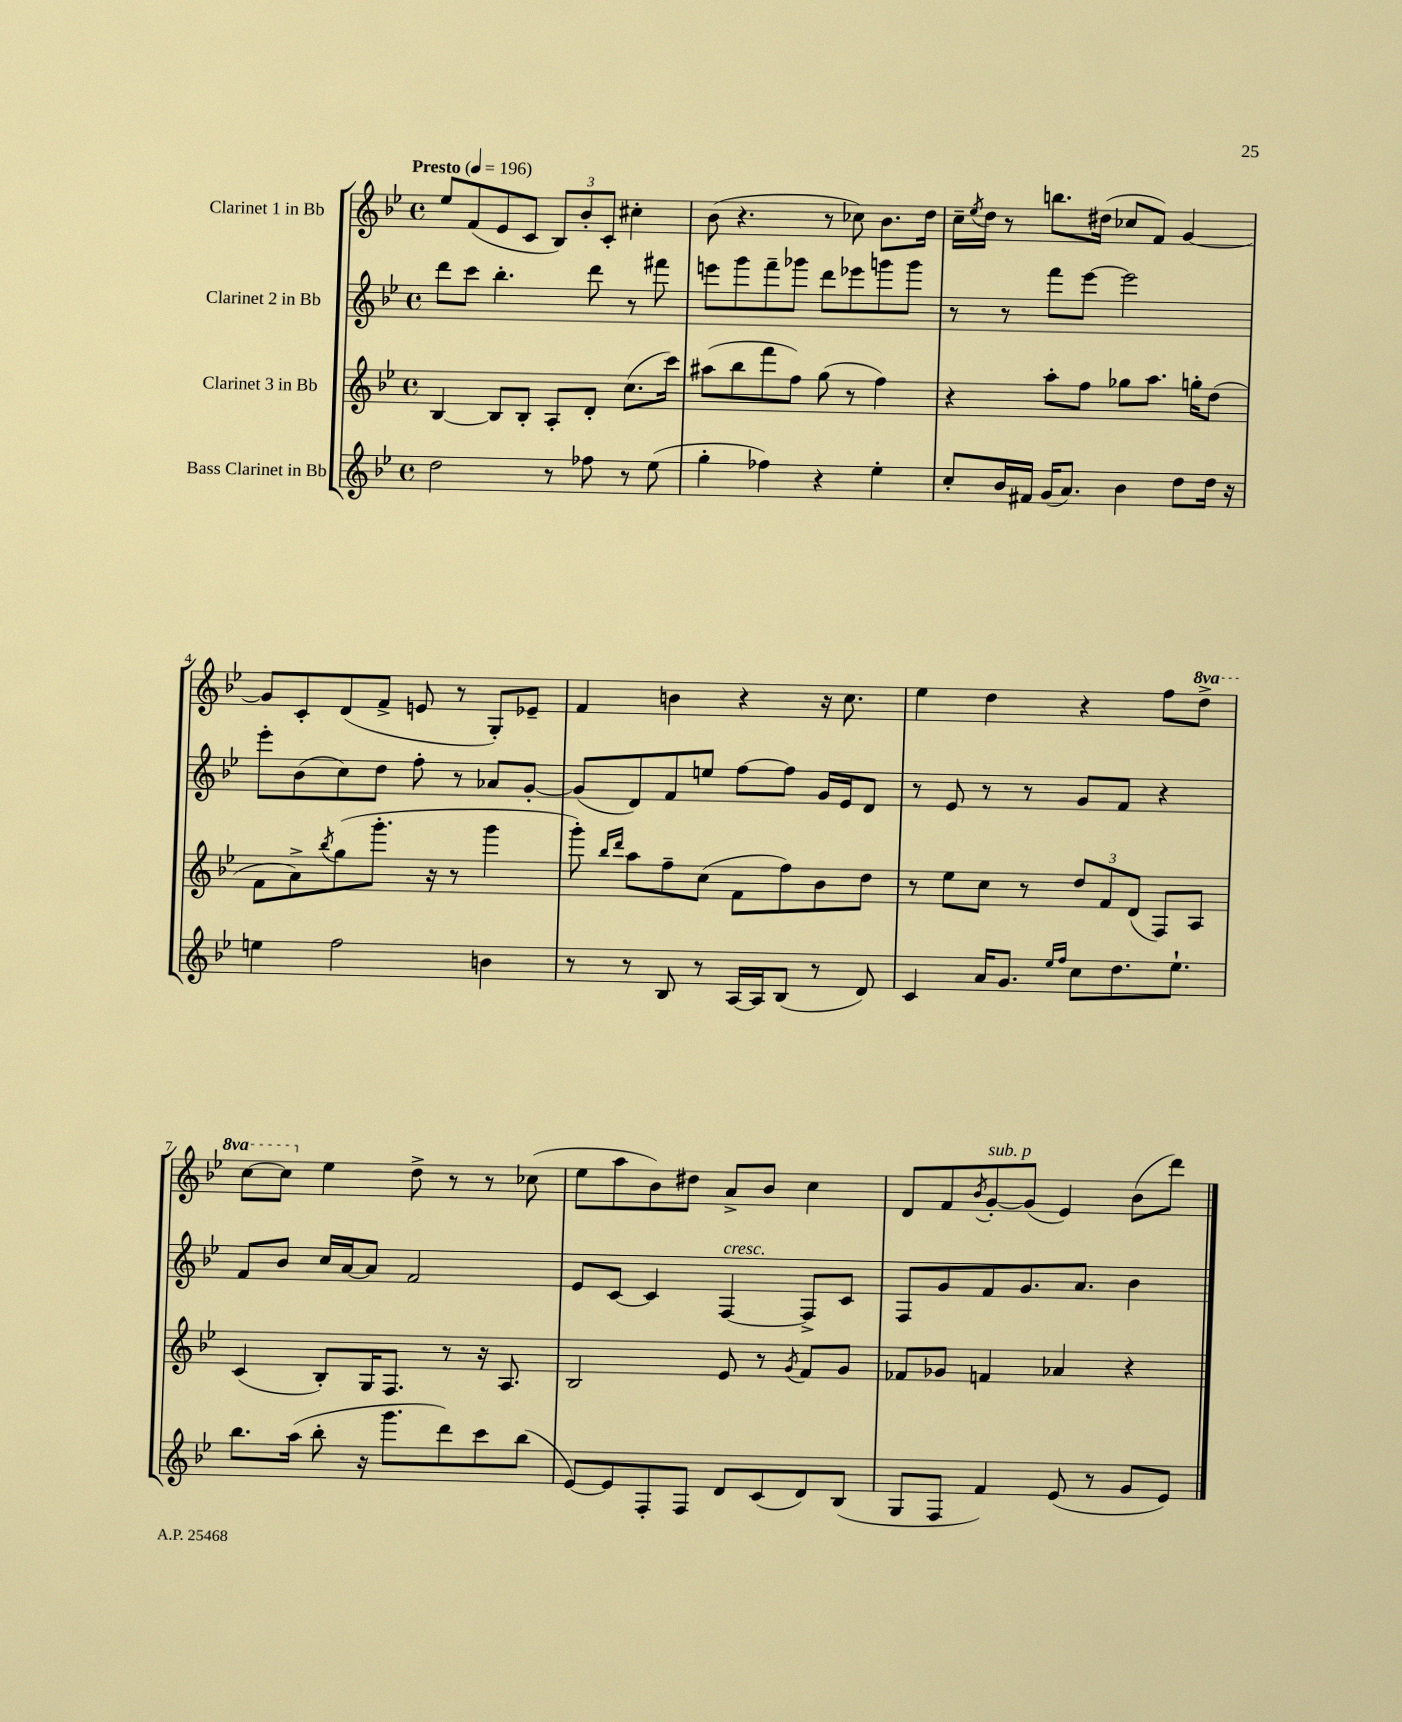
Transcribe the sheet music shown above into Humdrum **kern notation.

**kern	**kern	**kern	**kern
*staff4	*staff3	*staff2	*staff1
*clefG2	*clefG2	*clefG2	*clefG2
*k[b-e-]	*k[b-e-]	*k[b-e-]	*k[b-e-]
*M4/4	*M4/4	*M4/4	*M4/4
*met(c)	*met(c)	*met(c)	*met(c)
*MM196	*MM196	*MM196	*MM196
2dd	[4B-	8ddd	8ee-
.	.	8ccc	(8f
.	8B-]	4.bb-'	8e-
.	8B-'	.	8c
8r	8A'	.	12B-)
.	.	.	12b-'
8ff-	8d'	8ddd	.
.	.	.	12c'
8r	(8.cc	8r	4cc#'
(8ee-	.	8fff#	.
.	16ccc)	.	.
=	=	=	=
4gg'	(8aa#	8eee	(8b-
.	8bb-	8ggg	4.r
4ff-)	8fff	8fff~	.
.	8ff)	8ggg-	.
4r	(8gg	8ddd	8r
.	8r	8eee-	8cc-)
4ee-'	4ff)	8ggg	8.b-
.	.	8ggg	.
.	.	.	16dd
=	=	=	=
8cc'	4r	8r	16cc~
.	.	.	8qee-
.	.	.	16dd
16b-	.	8r	8r
16f#	.	.	.
(16g	8aa'	8fff	8.bb
8.a)	.	.	.
.	8ff	[8eee-	.
.	.	.	(16dd#
4b-	8gg-	2eee-]	8cc-
.	8.aa	.	8f)
8dd	.	.	[4g
.	16gg'	.	.
16dd	(8dd	.	.
16r	.	.	.
=	=	=	=
4ee	8f	8eee-'	8g]
.	8a^)	(8b-	8c'
.	8qbb-	.	.
2ff	(8gg	8cc)	(8d
.	8.ggg'	8dd	8f^
.	.	8ff'	8e
.	16r	.	.
.	8r	8r	8r
4b	4ggg	8a-	8G')
.	.	[8g'	8e-~
=	=	=	=
8r	8ggg')	(8g]	4f
.	16qqbb-	.	.
.	16qqddd	.	.
8r	8aa	8d)	.
8B-	8ff~	8f	4b
8r	(8cc	8ee	.
[16A	8f	[8ff	4r
16A]	.	.	.
(8B-	8ff)	8ff]	.
8r	8b-	16g	16r
.	.	16e-	8.cc
8d)	8dd	8d	.
=	=	=	=
4c	8r	8r	4ee-
.	8ee-	8e-	.
16a	8cc	8r	4dd
8.g	.	.	.
.	8r	8r	.
16qqee-	.	.	.
16qqff	.	.	.
8cc	12dd	8g	4r
.	12f	.	.
8.dd	.	8f	.
.	(12d	.	.
.	8F)	4r	8ff
8.ee-`	.	.	.
.	8A	.	8ddd^
=	=	=	=
8.bb-	(4c	8f	[8ccc
.	.	8b-	8ccc]
(16aa	.	.	.
8bb-'	8B-')	16cc	4ee-
.	.	[16a	.
16r	16G	8a]	.
8.ggg	8.F	.	.
.	.	2f	8dd^
8ddd)	8r	.	8r
8ccc	16r	.	8r
.	8.A	.	.
(8bb-	.	.	(8cc-
=	=	=	=
[8e-)	2B-	8e-	8ee-
8e-]	.	[8c	8aa
8F'	.	4c]	8b-)
8F	.	.	8dd#
8d	8e-	[4F	8a^
(8c	8r	.	8b-
.	8qg	.	.
8d)	8f	8F^]	4cc
(8B-	8g	8c	.
=	=	=	=
8G	8f-	8F	8d
8F	8g-	8g	8f
.	.	.	8qb-
4f)	4f	8f	[8g'
.	.	8.g	(8g]
(8e-	4a-	.	4e-)
.	.	8.a	.
8r	.	.	.
8g	4r	4b-	(8b-
8e-)	.	.	8ddd)
==	==	==	==
*-	*-	*-	*-
